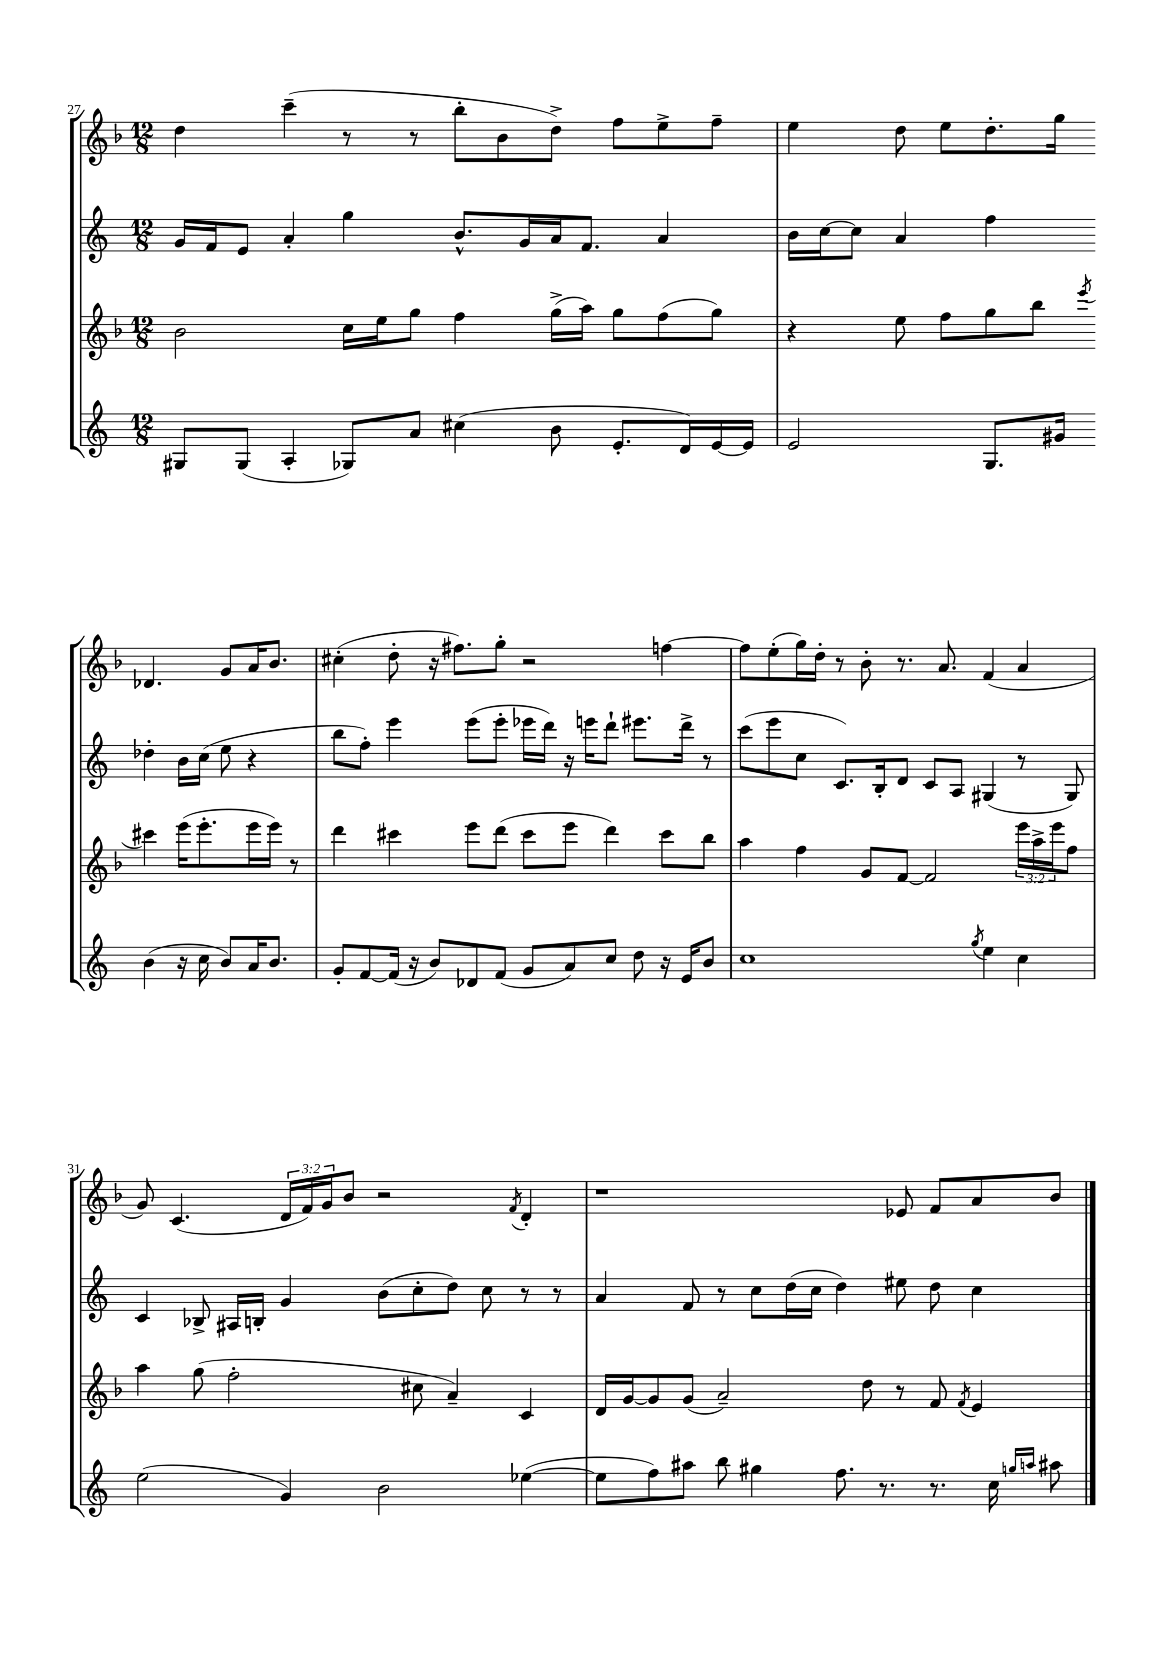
<<
\new StaffGroup <<
\new Staff = "s0" {
    \clef treble \key f \major \numericTimeSignature \time 12/8 \override Staff.TupletNumber.text = #tuplet-number::calc-fraction-text
    d''4 c'''4--( r8 r8 bes''8-. bes'8 d''8->) f''8 e''8-> f''8-- |
    e''4 d''8 e''8 d''8.-. g''16 des'4. g'8 a'16 bes'8. |
    cis''4-.( d''8-. r16 fis''8.) g''8-. r2 f''4~ |
    f''8 e''8-.( g''16) d''16-. r8 bes'8-. r8. a'8. f'4( a'4 |
    g'8) c'4.( \tuplet 3/2 { d'16 f'16) g'16 } bes'8 r2 \acciaccatura { f'8 } d'4-. |
    r1 ees'8 f'8 a'8 bes'8 \bar "|." |
}
\new Staff = "s1" {
    \clef treble \key c \major \numericTimeSignature \time 12/8
    g'16 f'16 e'8 a'4-. g''4 b'8.-^ g'16 a'16 f'8. a'4 |
    b'16 c''16~ c''8 a'4 f''4 des''4-. b'16 c''16( e''8 r4 |
    b''8 f''8-.) e'''4 e'''8( e'''8-. ees'''16 d'''16) r16 e'''16 d'''8-! eis'''8. d'''16-> r8 |
    c'''8( e'''8 c''8 c'8.) b16-. d'8 c'8 a8 gis4( r8 gis8) |
    c'4 bes8-> ais16 b16-. g'4 b'8( c''8-. d''8) c''8 r8 r8 |
    a'4 f'8 r8 c''8 d''16( c''16 d''4) eis''8 d''8 c''4 \bar "|." |
}
\new Staff = "s2" {
    \clef treble \key f \major \numericTimeSignature \time 12/8 \override Staff.TupletNumber.text = #tuplet-number::calc-fraction-text
    bes'2 c''16 e''16 g''8 f''4 g''16->( a''16) g''8 f''8( g''8) |
    r4 e''8 f''8 g''8 bes''8 \acciaccatura { e'''8 } cis'''4 e'''16( e'''8.-. e'''16 e'''16) r8 |
    d'''4 cis'''4 e'''8 d'''8( cis'''8 e'''8 d'''4) cis'''8 bes''8 |
    a''4 f''4 g'8 f'8~ f'2 \tuplet 3/2 { e'''16 a''16-> e'''16 } f''8 |
    a''4 g''8( f''2-. cis''8 a'4--) c'4 |
    d'16 g'16~ g'8 g'8( a'2--) d''8 r8 f'8 \acciaccatura { f'8 } e'4 \bar "|." |
}
\new Staff = "s3" {
    \clef treble \key c \major \numericTimeSignature \time 12/8
    gis8 gis8( a4-. ges8) a'8 cis''4( b'8 e'8.-. d'16) e'16~ e'16 |
    e'2 g8. gis'16 b'4( r16 c''16 b'8) a'16 b'8. |
    g'8-. f'8~ f'16( r16 b'8) des'8 f'8( g'8 a'8) c''8 d''8 r16 e'16 b'8 |
    c''1 \acciaccatura { g''8 } e''4 c''4 |
    e''2( g'4) b'2 ees''4~( |
    ees''8 f''8) ais''8 b''8 gis''4 f''8. r8. r8. c''16 \grace { g''16 a''16 } ais''8 \bar "|." |
}
>>
>>
\layout { \context { \Score currentBarNumber = #27 } }
